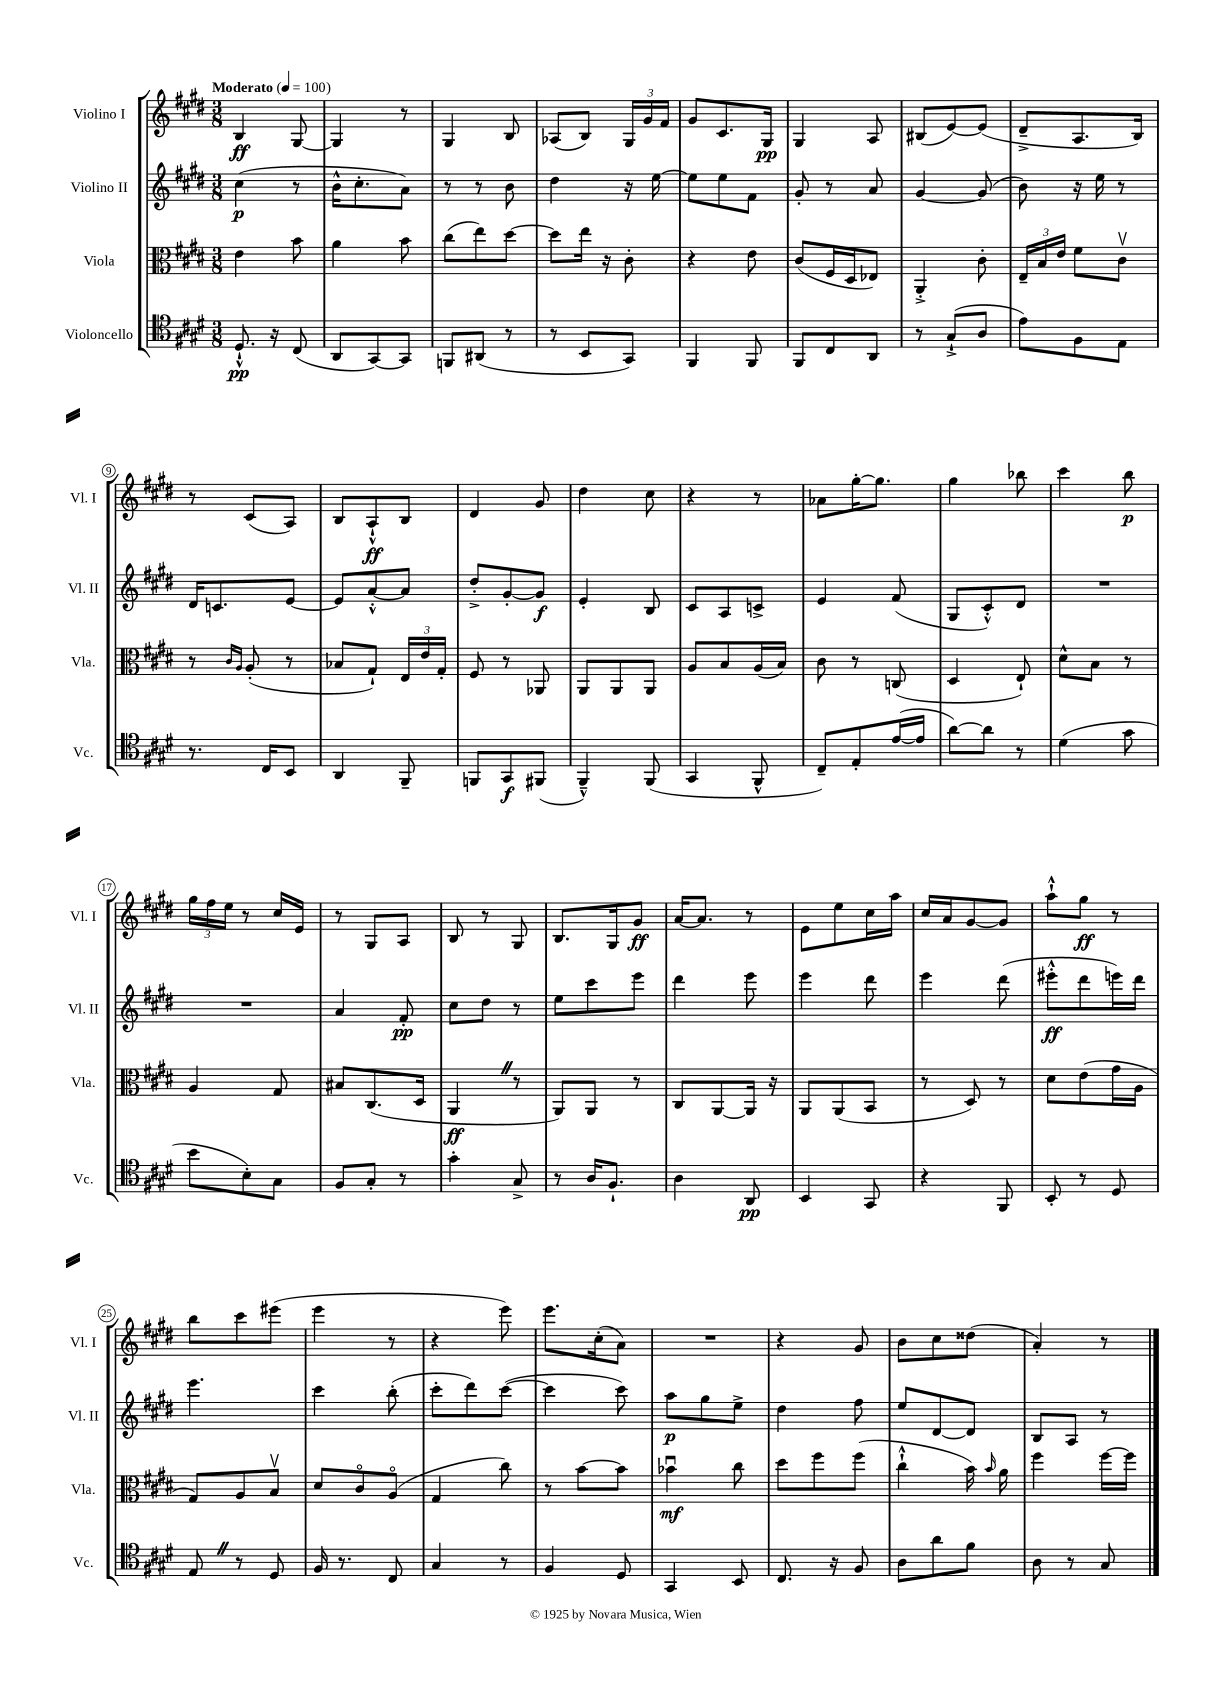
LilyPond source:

<<
\new StaffGroup <<
\new Staff = "s0" \with { instrumentName = "Violino I" shortInstrumentName = "Vl. I" } {
    \clef treble \key e \major \numericTimeSignature \time 3/8 \tempo "Moderato" 4 = 100
    \autoBeamOff b4\ff gis8~ |
    gis4 r8 |
    gis4 b8 |
    aes8[( b8]) \tuplet 3/2 { gis16[ gis'16 fis'16] } |
    gis'8[ cis'8. gis16]\pp |
    gis4 a8 |
    bis8[( e'8~) e'8]( |
    dis'8[---> a8. b16]) |
    r8 cis'8[( a8]) |
    b8[ a8-!-^\ff b8] |
    dis'4 gis'8 |
    dis''4 cis''8 |
    r4 r8 |
    aes'8[ gis''16~-. gis''8.] |
    gis''4 bes''8 |
    cis'''4 b''8\p |
    \tuplet 3/2 { gis''16[ fis''16 e''16] } r8 cis''16[ e'16] |
    r8 gis8[ a8] |
    b8 r8 gis8 |
    b8.[ gis16 gis'8]\ff |
    a'16[~ a'8.] r8 |
    e'8[ e''8 cis''16 a''16] |
    cis''16[ a'16 gis'8~ gis'8] |
    a''8[-!-^ gis''8]\ff r8 |
    b''8[ cis'''8 eis'''8]( |
    e'''4 r8 |
    r4 e'''8) |
    e'''8.[ cis''16-.( a'8]) |
    R4. |
    r4 gis'8 |
    b'8[ cis''8 disis''8]( |
    a'4-.) r8 \bar "|." |
}
\new Staff = "s1" \with { instrumentName = "Violino II" shortInstrumentName = "Vl. II" } {
    \clef treble \key e \major \numericTimeSignature \time 3/8
    \autoBeamOff cis''4\p( r8 |
    b'16[-^ cis''8.-. a'8]) |
    r8 r8 b'8 |
    dis''4 r16 e''16~ |
    e''8[ e''8 fis'8] |
    gis'8-. r8 a'8 |
    gis'4~ gis'8( |
    b'8) r16 e''16 r8 |
    dis'16[ c'8. e'8]~ |
    e'8[ a'8~-.-^ a'8] |
    dis''8[-.-> gis'8~-. gis'8]\f |
    e'4-. b8 |
    cis'8[ a8 c'8]-> |
    e'4 fis'8( |
    gis8[ cis'8-.-^) dis'8] |
    R4. |
    R4. |
    a'4 fis'8-.\pp |
    cis''8[ dis''8] r8 |
    e''8[ cis'''8 e'''8] |
    dis'''4 e'''8 |
    e'''4 dis'''8 |
    e'''4 dis'''8( |
    eis'''8[-.-^\ff dis'''8 e'''16) dis'''16] |
    e'''4. |
    cis'''4 b''8-.( |
    cis'''8[-. dis'''8) cis'''8]~( |
    cis'''4 cis'''8) |
    a''8[\p gis''8 e''8]-> |
    dis''4 fis''8 |
    e''8[ dis'8~ dis'8] |
    b8[ a8] r8 \bar "|." |
}
\new Staff = "s2" \with { instrumentName = "Viola" shortInstrumentName = "Vla." } {
    \clef alto \key e \major \numericTimeSignature \time 3/8
    \autoBeamOff e'4 b'8 |
    a'4 b'8 |
    cis''8[( e''8) dis''8]~ |
    dis''8[ e''16] r16 cis'8-. |
    r4 e'8 |
    cis'8[( fis16 dis16 ees8]) |
    a,4-.-> cis'8-. |
    \tuplet 3/2 { e16[-- b16 e'16] } fis'8[ cis'8]\upbow |
    r8 \grace { cis'16[ a16] } a8-.( r8 |
    bes8[ gis8]-!) \tuplet 3/2 { e16[ e'16 gis16]-. } |
    fis8 r8 aes,8 |
    a,8[ a,8 a,8] |
    a8[ b8 a16( b16]) |
    cis'8 r8 c8( |
    dis4 e8-!) |
    dis'8[-^ b8] r8 |
    a4 gis8 |
    bis8[ cis8.( dis16] |
    a,4\ff \once \override BreathingSign.text = \markup { \musicglyph "scripts.caesura.straight" } \breathe r8 |
    a,8[) a,8] r8 |
    cis8[ a,8~ a,16] r16 |
    a,8[ a,8( b,8] |
    r8 dis8) r8 |
    dis'8[ e'8( gis'16 a16] |
    gis8[) a8 b8]\upbow |
    dis'8[ cis'8\flageolet a8]\flageolet( |
    gis4 cis''8) |
    r8 b'8[~ b'8] |
    bes'4\downbow\mf cis''8 |
    dis''8[ fis''8 fis''8]( |
    cis''4-!-^ b'16) \grace { b'16 } a'16 |
    fis''4 fis''16[~ fis''16] \bar "|." |
}
\new Staff = "s3" \with { instrumentName = "Violoncello" shortInstrumentName = "Vc." } {
    \clef tenor \key e \major \numericTimeSignature \time 3/8
    \autoBeamOff dis8.-!-^\pp r16 cis8( |
    a,8[ gis,8~) gis,8] |
    f,8[ ais,8]( r8 |
    r8 b,8[ gis,8]) |
    fis,4 fis,8 |
    fis,8[ cis8 a,8] |
    r8 gis8[-!->( a8] |
    e'8[) fis8 e8] |
    r8. cis16[ b,8] |
    a,4 fis,8-- |
    f,8[ gis,8\f fis,8]( |
    fis,4---^) fis,8( |
    gis,4 fis,8-^ |
    cis8[--) e8-. e'16~( e'16] |
    a'8[~) a'8] r8 |
    dis'4( gis'8 |
    b'8[ b8-.) gis8] |
    fis8[ gis8]-. r8 |
    gis'4-. gis8-> |
    r8 a16[ fis8.]-! |
    a4 a,8\pp |
    b,4 gis,8 |
    r4 fis,8 |
    b,8-. r8 dis8 |
    e8 \once \override BreathingSign.text = \markup { \musicglyph "scripts.caesura.straight" } \breathe r8 dis8 |
    fis16 r8. cis8 |
    gis4 r8 |
    fis4 dis8 |
    gis,4 b,8 |
    cis8. r16 fis8 |
    a8[ a'8 fis'8] |
    a8 r8 gis8 \bar "|." |
}
>>
>>
\layout { \context { \Score \override BarNumber.stencil = #(make-stencil-circler 0.1 0.3 ly:text-interface::print) } }
